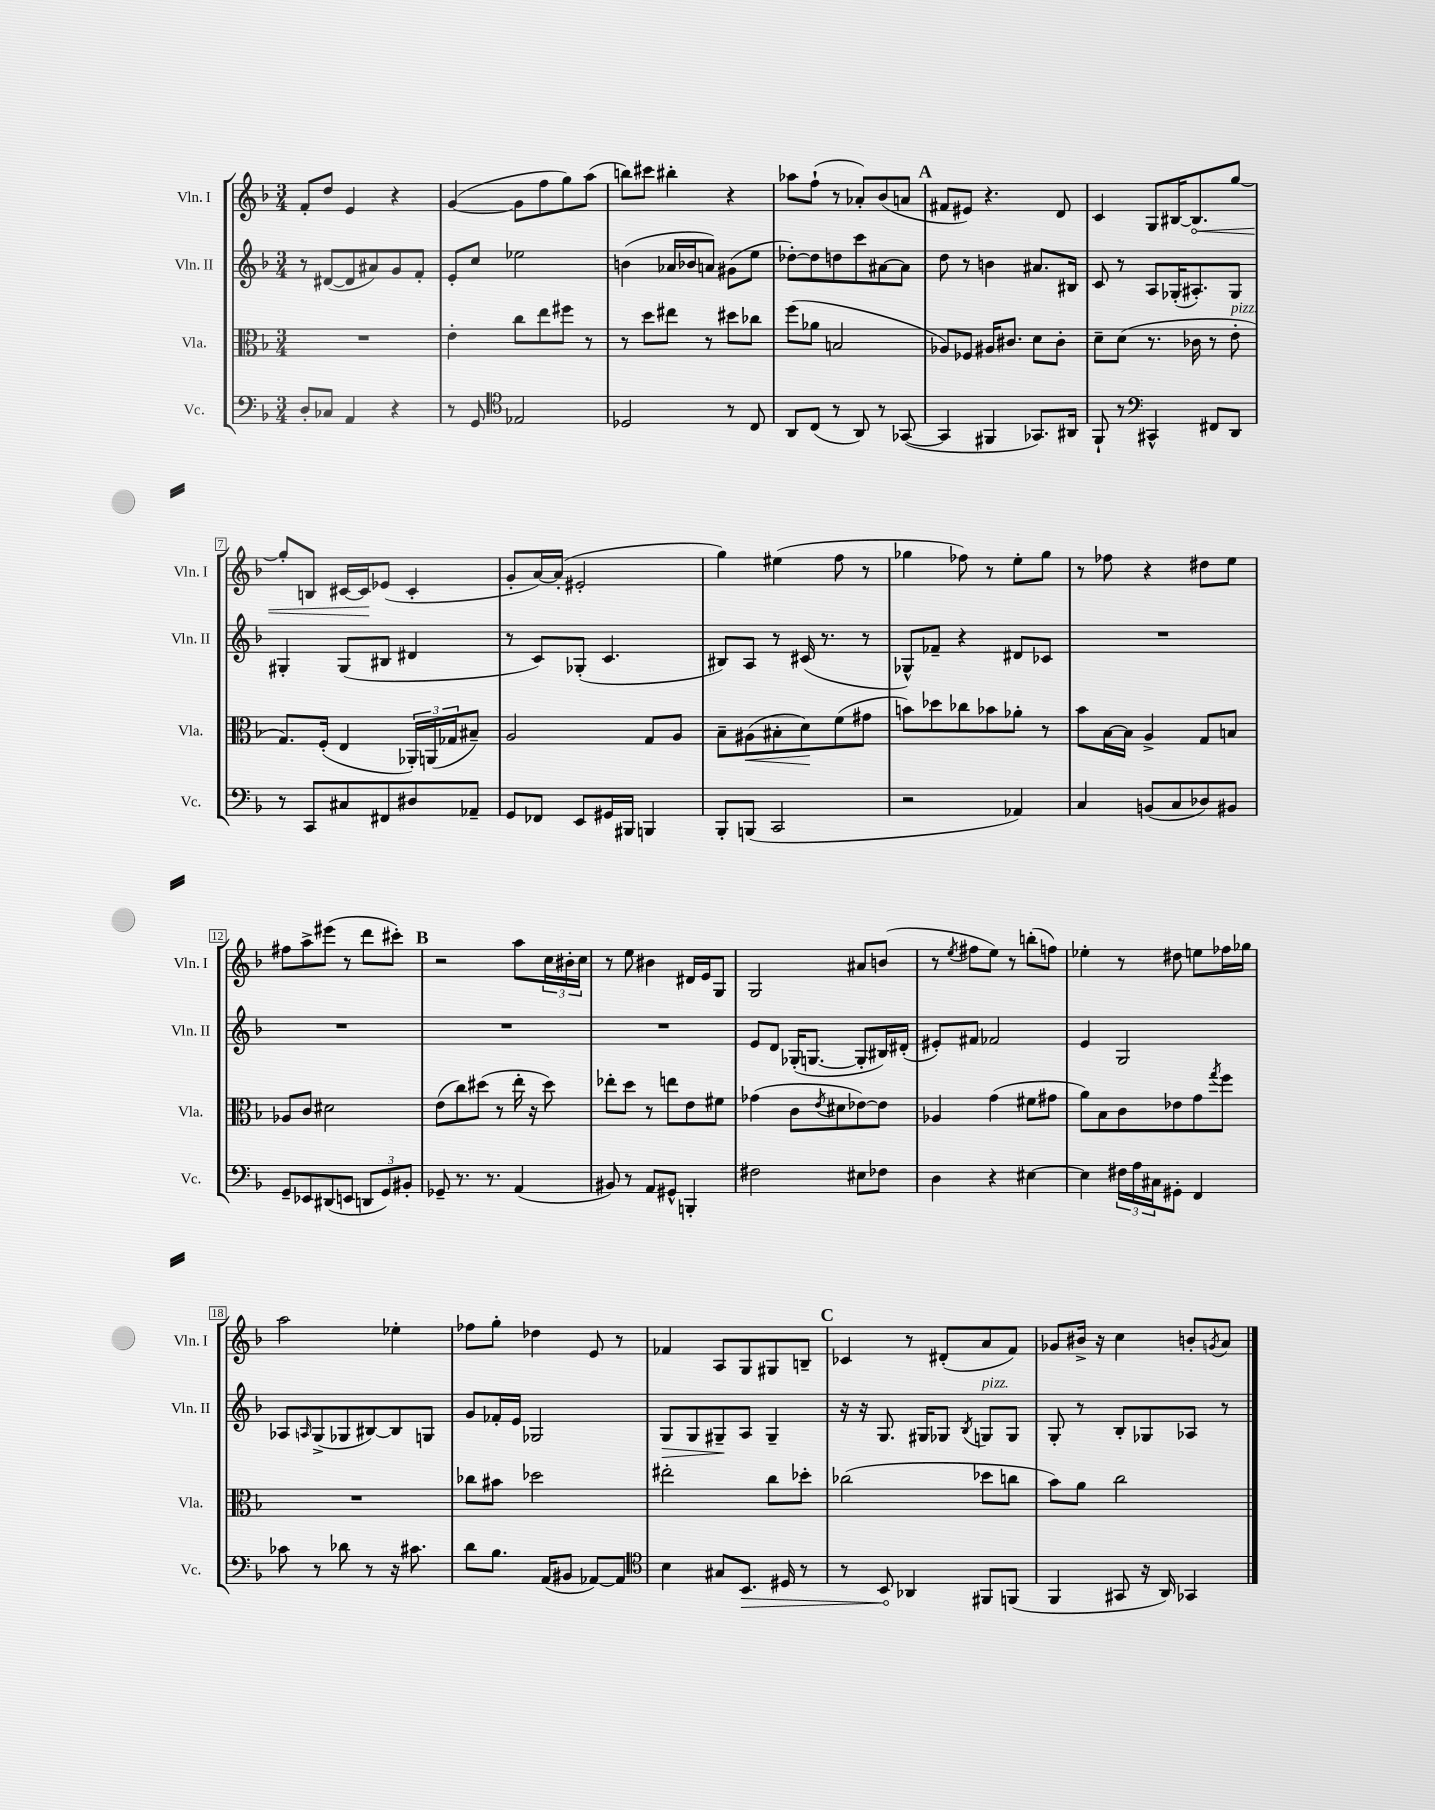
<<
\new StaffGroup <<
\new Staff = "s0" \with { instrumentName = "Vln. I" shortInstrumentName = "Vln. I" } {
    \clef treble \key f \major \numericTimeSignature \time 3/4
    f'8-. d''8 e'4 r4 |
    g'4~( g'8 f''8 g''8) a''8( |
    b''8) cis'''8 bis''4-. r4 |
    aes''8 f''8-!( r8 aes'8-.) bes'8( a'8 |
    \mark \markup { \bold "A" } fis'8 eis'8) r4. d'8 |
    c'4 g8 bis16~ \once \override Hairpin.circled-tip = ##t bis8.\< g''8~ |
    g''8-. b8 cis'16~ cis'16\! ees'8( cis'4-. |
    g'8-. a'16~) a'16-.( eis'2-. |
    g''4) eis''4( f''8 r8 |
    ges''4 fes''8) r8 e''8-. ges''8 |
    r8 fes''8 r4 dis''8 e''8 |
    fis''8 a''8-> eis'''8( r8 d'''8 cis'''8-.) |
    \mark \markup { \bold "B" } r2 a''8 \tuplet 3/2 { c''16 bis'16-. c''16 } |
    r8 e''8 bis'4 dis'16 e'16 g8 |
    g2 ais'8 b'8( |
    r8 \acciaccatura { e''8 } fis''8 e''8) r8 b''8-.( f''8) |
    ees''4-. r8 dis''8 e''8 fes''16 ges''16 |
    a''2 ees''4-. |
    fes''8 g''8-. des''4 e'8 r8 |
    fes'4 a8 g8 gis8 b8-- |
    \mark \markup { \bold "C" } ces'4 r8 dis'8-.( a'8 f'8) |
    ges'8 bis'16-> r16 c''4 b'8-. \acciaccatura { g'8 } a'8 \bar "|." |
}
\new Staff = "s1" \with { instrumentName = "Vln. II" shortInstrumentName = "Vln. II" } {
    \clef treble \key f \major \numericTimeSignature \time 3/4
    r8 dis'8~( dis'8 ais'8) g'8 f'8-. |
    e'8-. c''8 ees''2 |
    b'4( aes'16 bes'16 a'8) gis'8( e''8 |
    des''8~-.) des''8 d''8 c'''8 ais'8~ ais'8 |
    \mark \markup { \bold "A" } d''8 r8 b'4 ais'8. bis16 |
    c'8 r8 a8 ges16-.( ais8.-.) ges8 |
    gis4-. gis8( bis8 dis'4 |
    r8 c'8) ges8-.( c'4. |
    bis8) a8 r8 cis'16( r8. r8 |
    ges8-^) fes'8-- r4 dis'8 ces'8 |
    R2. |
    R2. |
    \mark \markup { \bold "B" } R2. |
    R2. |
    e'8 d'8 ges16-.( g8.~ g8-. bis16) dis'16-.( |
    eis'8-.) fis'8 fes'2 |
    e'4 g2 |
    aes8 \grace { a16 } g8->( ges8 bis8~) bis8 g8 |
    g'8 fes'16-. e'16 ges2 |
    g8\> g8 gis8--\! a8 gis4-- |
    \mark \markup { \bold "C" } r16 r16 g8. gis16 ges8 \acciaccatura { bes8 } g8^\markup { \italic "pizz." } g8 |
    g8-. r8 bes8-. ges8 aes8 r8 \bar "|." |
}
\new Staff = "s2" \with { instrumentName = "Vla." shortInstrumentName = "Vla." } {
    \clef alto \key f \major \numericTimeSignature \time 3/4
    R2. |
    e'4-. c''8 e''8 fis''8 r8 |
    r8 d''8 eis''8 r8 dis''8 ces''8 |
    f''8( aes'8 b2 |
    \mark \markup { \bold "A" } aes8) fes8 ais16 cis'8. d'8 cis'8-. |
    d'8-- d'8( r8. ces'16 r8 e'8-.^\markup { \italic "pizz." } |
    g8.) f16-.( e4 \tuplet 3/2 { aes,16-.) a,16( ges16 } bis8--) |
    a2 g8 a8 |
    bes8-- ais8\<( bis8-. d'8\!) f'8( gis'8 |
    b'8) des''8 ces''8 bes'8 aes'8-. r8 |
    bes'8 bes16~ bes16 a4-> g8 b8 |
    aes8 c'8 dis'2 |
    \mark \markup { \bold "B" } e'8( c''8) dis''8( r8 e''16-. r16 dis''8) |
    ees''8-. d''8 r8 e''8 e'8 fis'8 |
    ges'4( c'8 \acciaccatura { e'8 } dis'8 ees'8~) ees'8 |
    aes4 g'4( fis'8 gis'8 |
    a'8) bes8 c'8 ees'8 g'8 \acciaccatura { g''8 } f''8 |
    R2. |
    ces''8 bis'8 des''2 |
    eis''2-. c''8 des''8-. |
    \mark \markup { \bold "C" } ces''2( des''8 c''8 |
    bes'8) a'8 c''2 \bar "|." |
}
\new Staff = "s3" \with { instrumentName = "Vc." shortInstrumentName = "Vc." } {
    \clef bass \key f \major \numericTimeSignature \time 3/4
    d8-. ces8 a,4 r4 |
    r8 g,8 \clef tenor ees2 |
    des2 r8 c8 |
    a,8 c8( r8 a,8) r8 ges,8~( |
    \mark \markup { \bold "A" } ges,4 fis,4 ges,8.) ais,16 |
    f,8-! r8 \clef bass cis,4-^ fis,8 d,8 |
    r8 c,8 cis8 fis,8 dis8 aes,8-- |
    g,8 fes,8 e,8 gis,16 bis,,16 b,,4 |
    bes,,8-. b,,8( c,2 |
    r2 aes,4) |
    c4 b,8( c8 des8) bis,8 |
    g,8-- ees,8 dis,8( e,8 \tuplet 3/2 { d,8 g,8) bis,8-. } |
    \mark \markup { \bold "B" } ges,8-- r8. r8. a,4( |
    bis,8) r8 a,8 gis,8-^ b,,4-. |
    fis2 eis8 fes8 |
    d4 r4 eis4~ |
    eis4 \tuplet 3/2 { fis16 a16 cis16 } gis,8-. f,4 |
    ces'8 r8 des'8 r8 r16 cis'8. |
    d'8 bes8. a,16( bis,8 aes,8~) aes,8 |
    \clef tenor bes4 gis8 \once \override Hairpin.circled-tip = ##t bes,8.\> dis16 r8 |
    \mark \markup { \bold "C" } r8 bes,8\! aes,4 fis,8 f,8( |
    f,4 gis,8 r16 a,16) ges,4 \bar "|." |
}
>>
>>
\layout { \context { \Score \override BarNumber.stencil = #(make-stencil-boxer 0.1 0.3 ly:text-interface::print) } }
